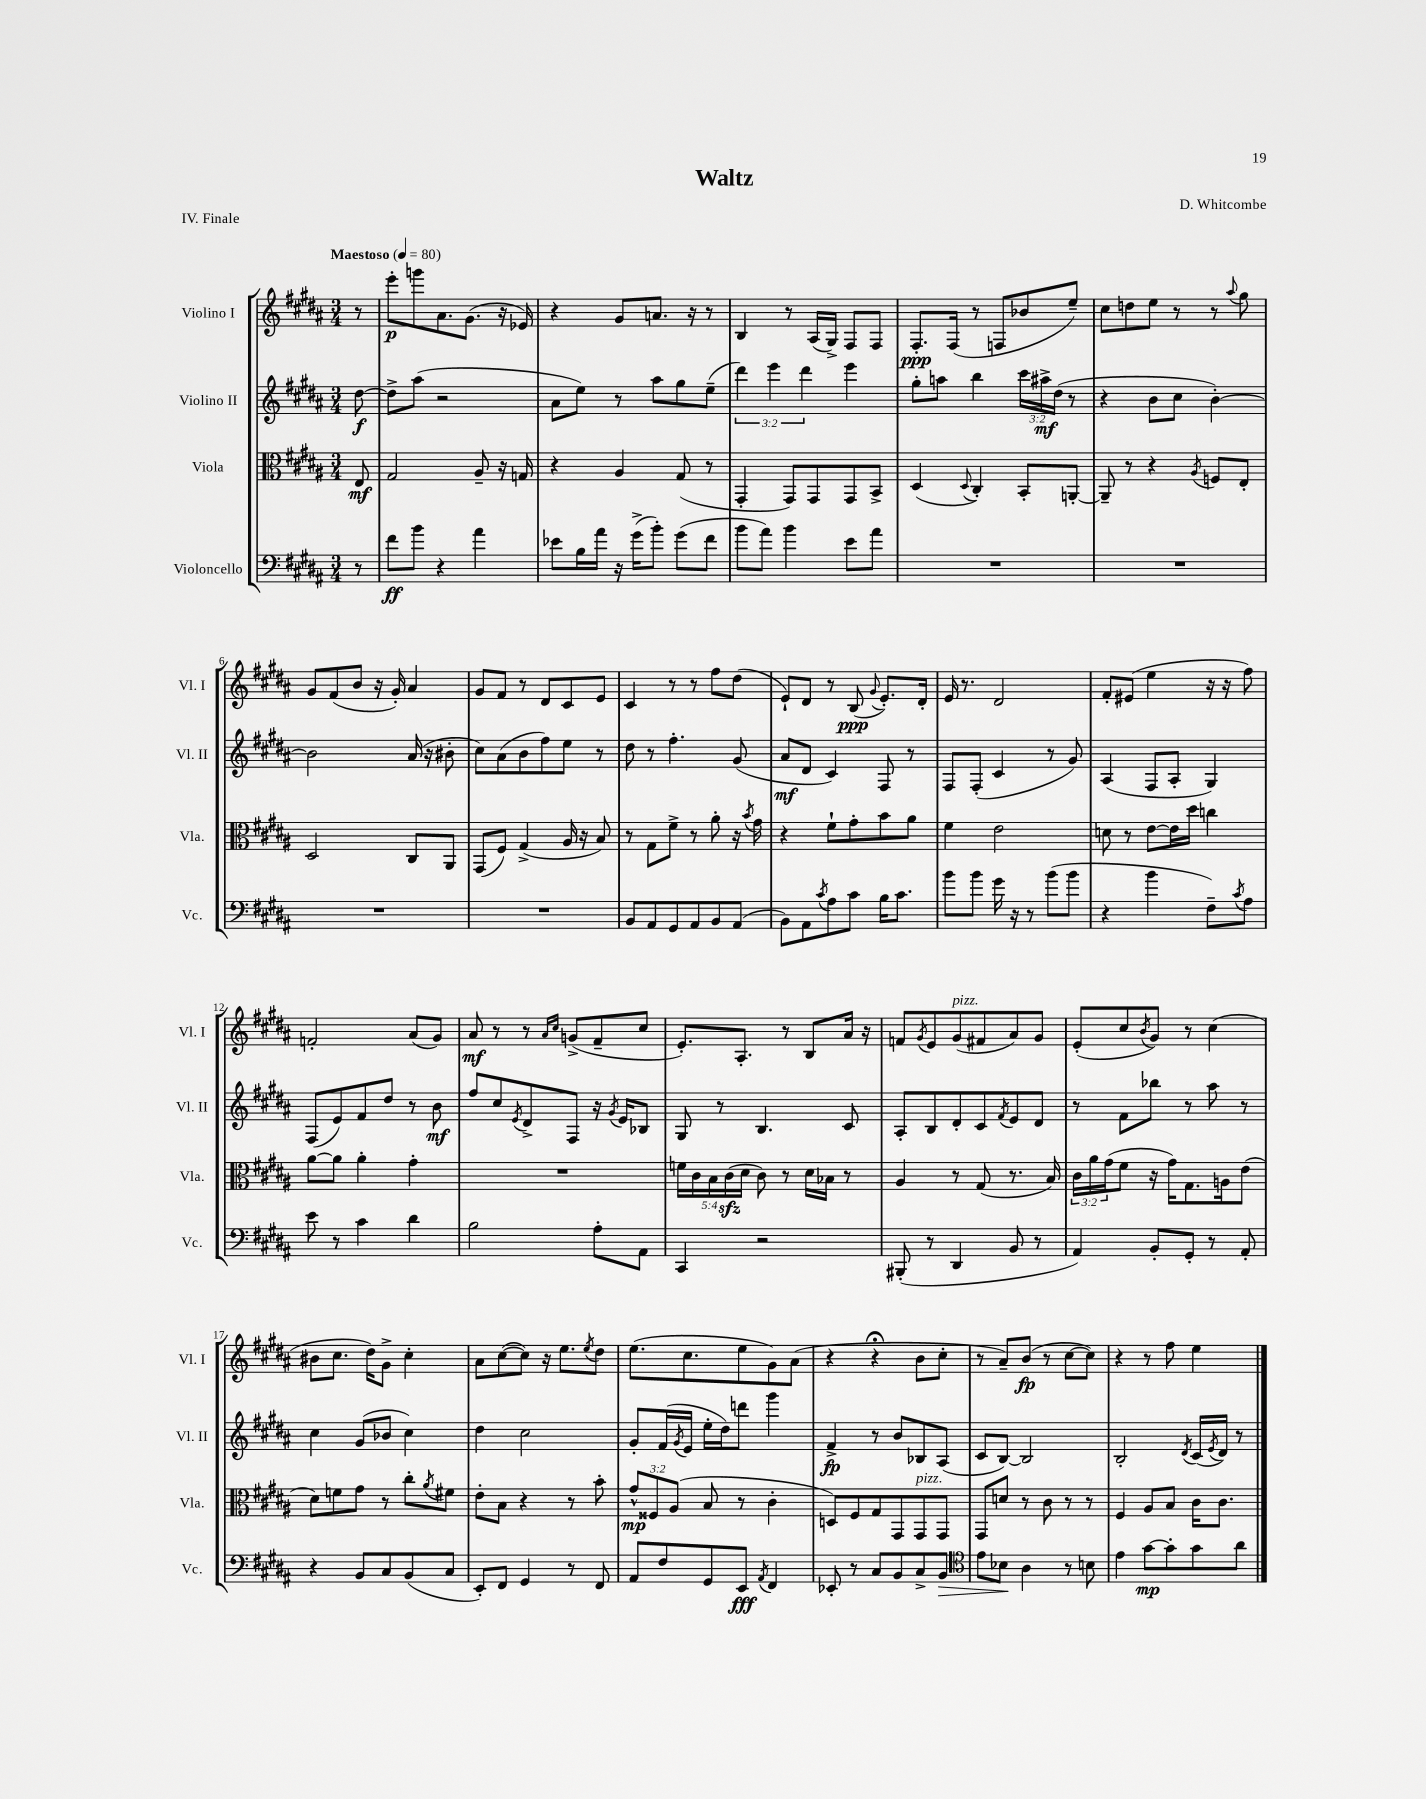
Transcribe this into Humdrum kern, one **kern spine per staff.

**kern	**dynam	**kern	**dynam	**kern	**dynam	**kern	**dynam
*part4	*part4	*part3	*part3	*part2	*part2	*part1	*part1
*staff4	*staff4	*staff3	*staff3	*staff2	*staff2	*staff1	*staff1
*I"Violoncello	*	*I"Viola	*	*I"Violino II	*	*I"Violino I	*
*I'Vc.	*	*I'Vla.	*	*I'Vl. II	*	*I'Vl. I	*
*clefF4	*	*clefC3	*	*clefG2	*	*clefG2	*
*k[f#c#g#d#a#]	*	*k[f#c#g#d#a#]	*	*k[f#c#g#d#a#]	*	*k[f#c#g#d#a#]	*
*M3/4	*	*M3/4	*	*M3/4	*	*M3/4	*
*MM80	*	*MM80	*	*MM80	*	*MM80	*
=	=	=	=	=	=	=	=
!	!	!	!	!	!	!LO:TX:a:B:t=Maestoso	!
8r	.	8E/	mf	[8dd#\	f	8r	.
=1	=1	=1	=1	=1	=1	=1	=1
8f#\L	ff	2G#/	.	8dd#^\L]	.	8eee'\L	p
8b\J	.	.	.	(8aa#\J	.	8gggn\	.
4r	.	.	.	2r	.	8.a#\	.
.	.	.	.	.	.	(8.g#\J	.
4a#\	.	8A#~/	.	.	.	.	.
.	.	16r	.	.	.	16r	.
.	.	16Gn/	.	.	.	16e-X/)	.
=2	=2	=2	=2	=2	=2	=2	=2
8e-X\L	.	4r	.	8a#\L	.	4r	.
16B\L	.	.	.	8ee\J)	.	.	.
16a#\JJ	.	.	.	.	.	.	.
16r	.	4A#/	.	8r	.	8g#/L	.
(16g#^\KL	.	.	.	.	.	.	.
8b'\J)	.	.	.	8aa#\L	.	8.an/J	.
(8g#\L	.	(8G#/	.	8gg#\	.	.	.
.	.	.	.	.	.	16r	.
8f#\J	.	8r	.	(8ee~\J	.	8r	.
=3	=3	=3	=3	=3	=3	=3	=3
8b\L	.	4GG#'/	.	6ddd#\)	.	4B/	.
8a#\J)	.	.	.	.	.	.	.
.	.	.	.	6eee\	.	.	.
4b\	.	8GG#/L)	.	.	.	8r	.
.	.	.	.	6ddd#\	.	.	.
.	.	8GG#/	.	.	.	(16A#/LL	.
.	.	.	.	.	.	16G#^/JJ)	.
8e\L	.	8GG#/	.	4eee\	.	8F#/L	.
8a#\J	.	8BB^/J	.	.	.	8F#/J	.
=4	=4	=4	=4	=4	=4	=4	=4
2.r	.	(4D#/	.	8gg#'\L	.	8.F#'/L	ppp
.	.	.	.	8aan\J	.	.	.
.	.	.	.	.	.	(16F#/Jk	.
.	.	8qqD#/	.	.	.	.	.
.	.	4C#'/)	.	4bb\	.	8r	.
.	.	.	.	.	.	8Fn/L	.
.	.	8BB'/L	.	24ccc#\LL	.	8b-X/	.
.	.	.	.	24aa#X^\	mf	.	.
.	.	.	.	(24dd#\JJ	.	.	.
.	.	[8AAn'/J	.	8r	.	8ee~/J)	.
=5	=5	=5	=5	=5	=5	=5	=5
2.r	.	8AA~/]	.	4r	.	8cc#\L	.
.	.	8r	.	.	.	8ddn\	.
.	.	4r	.	8b\L	.	8ee\J	.
.	.	.	.	8cc#\J	.	8r	.
.	.	8qA#/	.	.	.	.	.
.	.	8Fn/L	.	[4b'\)	.	8r	.
.	.	.	.	.	.	8qqaa#/	.
.	.	8E'/J	.	.	.	8gg#\	.
!!LO:LB:g=z
=6	=6	=6	=6	=6	=6	=6	=6
2.r	.	2D#/	.	2b\]	.	8g#/L	.
.	.	.	.	.	.	(8f#/	.
.	.	.	.	.	.	8b/J	.
.	.	.	.	.	.	16r	.
.	.	.	.	.	.	16g#'/)	.
.	.	8C#/L	.	(16a#/	.	4a#/	.
.	.	.	.	16r	.	.	.
.	.	8AA#/J	.	8b#X'\	.	.	.
=7	=7	=7	=7	=7	=7	=7	=7
2.r	.	(8GG#/L	.	8cc#\L)	.	8g#/L	.
.	.	8F#/J)	.	(8a#\	.	8f#/J	.
.	.	(4G#^/	.	8b\	.	8r	.
.	.	.	.	8ff#\)	.	8d#/L	.
.	.	16A#/	.	8ee\J	.	8c#/	.
.	.	16r	.	.	.	.	.
.	.	8B/)	.	8r	.	8e/J	.
=8	=8	=8	=8	=8	=8	=8	=8
8BB/L	.	8r	.	8dd#\	.	4c#/	.
8AA#/	.	8G#\L	.	8r	.	.	.
8GG#/	.	8f#^\J	.	4.ff#'\	.	8r	.
8AA#/	.	8r	.	.	.	8r	.
8BB/	.	8a#'\	.	.	.	8ff#\L	.
(8AA#/J	.	16r	.	(8g#/	.	(8dd#\J	.
.	.	8qb/	.	.	.	.	.
.	.	16g#\	.	.	.	.	.
=9	=9	=9	=9	=9	=9	=9	=9
8BB\L)	.	4r	.	8a#/L	mf	8e`/L)	.
8AA#\	.	.	.	8d#/J	.	8d#/J	.
8qc#/	.	.	.	.	.	.	.
8A#\	.	8f#`\L	.	4c#/)	.	8r	.
8c#\J	.	8g#'\	.	.	.	(8B/	ppp
.	.	.	.	.	.	8qqg#/	.
16B\KL	.	8b\	.	8F#/	.	8.e'/L)	.
8.c#\J	.	.	.	.	.	.	.
.	.	8a#\J	.	8r	.	.	.
.	.	.	.	.	.	16d#'/Jk	.
=10	=10	=10	=10	=10	=10	=10	=10
8b\L	.	4f#\	.	8F#/L	.	16e/	.
.	.	.	.	.	.	8.r	.
8b\J	.	.	.	(8F#'/J	.	.	.
16g#\	.	2e\	.	4c#/	.	2d#/	.
16r	.	.	.	.	.	.	.
8r	.	.	.	.	.	.	.
(8b\L	.	.	.	8r	.	.	.
8b\J	.	.	.	8g#/)	.	.	.
=11	=11	=11	=11	=11	=11	=11	=11
4r	.	8dn\	.	(4A#/	.	8f#'/L	.
.	.	8r	.	.	.	(8e#X/J	.
4b\	.	[8e\L	.	8F#/L	.	4ee\	.
.	.	16e\L]	.	8A#'/J	.	.	.
.	.	16dd#\JJ	.	.	.	.	.
8F#~\L)	.	4ccn\	.	4G#/)	.	16r	.
.	.	.	.	.	.	16r	.
8qc#/	.	.	.	.	.	.	.
8A#\J	.	.	.	.	.	8ff#\)	.
!!LO:LB:g=z
=12	=12	=12	=12	=12	=12	=12	=12
8e\	.	[8a#\L	.	(8F#/L	.	2fn'/	.
8r	.	8a#\J]	.	8e/)	.	.	.
4c#\	.	4a#'\	.	8f#/	.	.	.
.	.	.	.	8dd#/J	.	.	.
4d#\	.	4g#'\	.	8r	.	(8a#/L	.
.	.	.	.	8b\	mf	8g#/J)	.
=13	=13	=13	=13	=13	=13	=13	=13
2B\	.	2.r	.	8ff#/L	.	8a#/	mf
.	.	.	.	8cc#/	.	8r	.
.	.	.	.	8qe/	.	.	.
.	.	.	.	8d#^/	.	8r	.
.	.	.	.	.	.	16qqa#/LL	.
.	.	.	.	.	.	16qqcc#/JJ	.
.	.	.	.	8F#/J	.	(8gn^/L	.
8A#'\L	.	.	.	16r	.	8f#~/	.
.	.	.	.	8qg#/	.	.	.
.	.	.	.	16e/KL	.	.	.
8AA#\J	.	.	.	8B-X/J	.	8cc#/J	.
=14	=14	=14	=14	=14	=14	=14	=14
4CC#/	.	20fn\LL	.	8G#/	.	8.e'/L)	.
.	.	20c#\	.	.	.	.	.
.	.	20B\	.	.	.	.	.
.	.	.	.	8r	.	.	.
.	.	(20c#zz\	.	.	.	.	.
.	.	.	.	.	.	8.A#'/J	.
.	.	20d#\JJ	.	.	.	.	.
2r	.	8c#\)	.	4.B/	.	.	.
.	.	8r	.	.	.	8r	.
.	.	16d#\LL	.	.	.	8B/L	.
.	.	16B-X\JJ	.	.	.	.	.
.	.	8r	.	8c#/	.	16a#/Jk	.
.	.	.	.	.	.	16r	.
=15	=15	=15	=15	=15	=15	=15	=15
(8BBB#X'/	.	4A#/	.	8A#'/L	.	8fn/L	.
.	.	.	.	.	.	8qg#/	.
8r	.	.	.	8B/	.	8e/	.
!	!	!	!	!	!	!LO:TX:a:i:t=pizz.	!
4DD#/	.	8r	.	8d#'/	.	(8g#/	.
.	.	(8G#/	.	8c#/	.	8f#X/	.
.	.	.	.	8qf#/	.	.	.
8BB/	.	8.r	.	8e/	.	8a#/)	.
8r	.	.	.	8d#/J	.	8g#/J	.
.	.	16B/)	.	.	.	.	.
=16	=16	=16	=16	=16	=16	=16	=16
4AA#/)	.	24c#\LL	.	8r	.	(8e'/L	.
.	.	24a#\	.	.	.	.	.
.	.	(24g#\J	.	.	.	.	.
.	.	8f#\J	.	8f#\L	.	8cc#/	.
.	.	.	.	.	.	8qb/	.
8BB'/L	.	16r	.	8bb-X\J	.	8g#/J)	.
.	.	16g#\KL)	.	.	.	.	.
8GG#'/J	.	8.G#\	.	8r	.	8r	.
8r	.	.	.	8aa#\	.	(4cc#\	.
.	.	16An\k	.	.	.	.	.
8AA#'/	.	(8e\J	.	8r	.	.	.
!!LO:LB:g=z
=17	=17	=17	=17	=17	=17	=17	=17
4r	.	8d#\L)	.	4cc#\	.	8b#X\L	.
.	.	8fn\	.	.	.	8.cc#\J	.
8BB/L	.	8g#\J	.	(8g#/L	.	.	.
.	.	.	.	.	.	16dd#\KL)	.
8C#/	.	8r	.	8b-X/J	.	8g#^\J	.
(8BB/	.	8cc#'\L	.	4cc#\)	.	4cc#'\	.
.	.	8qa#/	.	.	.	.	.
8C#/J	.	8f#X\J	.	.	.	.	.
=18	=18	=18	=18	=18	=18	=18	=18
8EE'/L)	.	8e'\L	.	4dd#\	.	8a#\L	.
8FF#/J	.	8B\J	.	.	.	([8cc#\	.
4GG#/	.	4r	.	2cc#\	.	8cc#\J])	.
.	.	.	.	.	.	16r	.
.	.	.	.	.	.	8.ee\L	.
8r	.	8r	.	.	.	.	.
.	.	.	.	.	.	8qee/	.
8FF#/	.	8b'\	.	.	.	8dd#\J	.
=19	=19	=19	=19	=19	=19	=19	=19
8AA#/L	.	12g#^^/L	mp	8g#'/L	.	(8.ee\L	.
.	.	12F##X/	.	.	.	.	.
8F#/	.	.	.	(16f#/L	.	.	.
.	.	(12A#/J	.	.	.	.	.
.	.	.	.	8qg#/	.	.	.
.	.	.	.	16e/JJ	.	8.cc#\	.
8GG#/	.	8B/	.	16ee'\LL	.	.	.
.	.	.	.	16dd#\J)	.	.	.
8EE/J	fff	8r	.	8dddn\J	.	8ee\	.
8qAA#/	.	.	.	.	.	.	.
4FF#/	.	4c#'\	.	4ggg#\	.	8g#\)	.
.	.	.	.	.	.	(8a#\J	.
=20	=20	=20	=20	=20	=20	=20	=20
8EE-X'/	.	8Dn/L)	.	4f#^/	fp	4r	.
8r	.	8F#/	.	.	.	.	.
8C#/L	.	8G#/	.	8r	.	4r;<	.
8BB/	.	8GG#/	.	8b/L	.	.	.
!	!	!LO:TX:a:i:t=pizz.	!	!	!	!	!
8C#^/	.	8GG#/	.	8B-X/	.	8b\L	.
!	!LO:HP:b	!	!	!	!	!	!
8BB/J	>	8GG#/J	.	(8A#/J	.	8cc#'\J	.
=21	=21	=21	=21	=21	=21	=21	=21
*clefC4	*	*	*	*	*	*	*
8e\L	.	8GG#/L	.	8c#/L	.	8r	.
8B-X\J	.	8dn/J	.	[8B/J)	.	8a#~/L)	.
4A#\	]	8r	.	2B/]	.	(8b/J	fp
.	.	8c#\	.	.	.	8r	.
8r	.	8r	.	.	.	[8cc#\L	.
8Bn\	.	8r	.	.	.	8cc#\J])	.
=22	=22	=22	=22	=22	=22	=22	=22
4e\	.	4F#/	.	2B'/	.	4r	.
[8g#\L	mp	8A#/L	.	.	.	8r	.
8g#'\]	.	8B/J	.	.	.	8ff#\	.
.	.	.	.	8qd#/	.	.	.
8g#\	.	16c#\KL	.	(16c#/LL	.	4ee\	.
.	.	.	.	8qe/	.	.	.
.	.	8.c#\J	.	16d#/JJ)	.	.	.
8a#\J	.	.	.	8r	.	.	.
==	==	==	==	==	==	==	==
*-	*-	*-	*-	*-	*-	*-	*-
